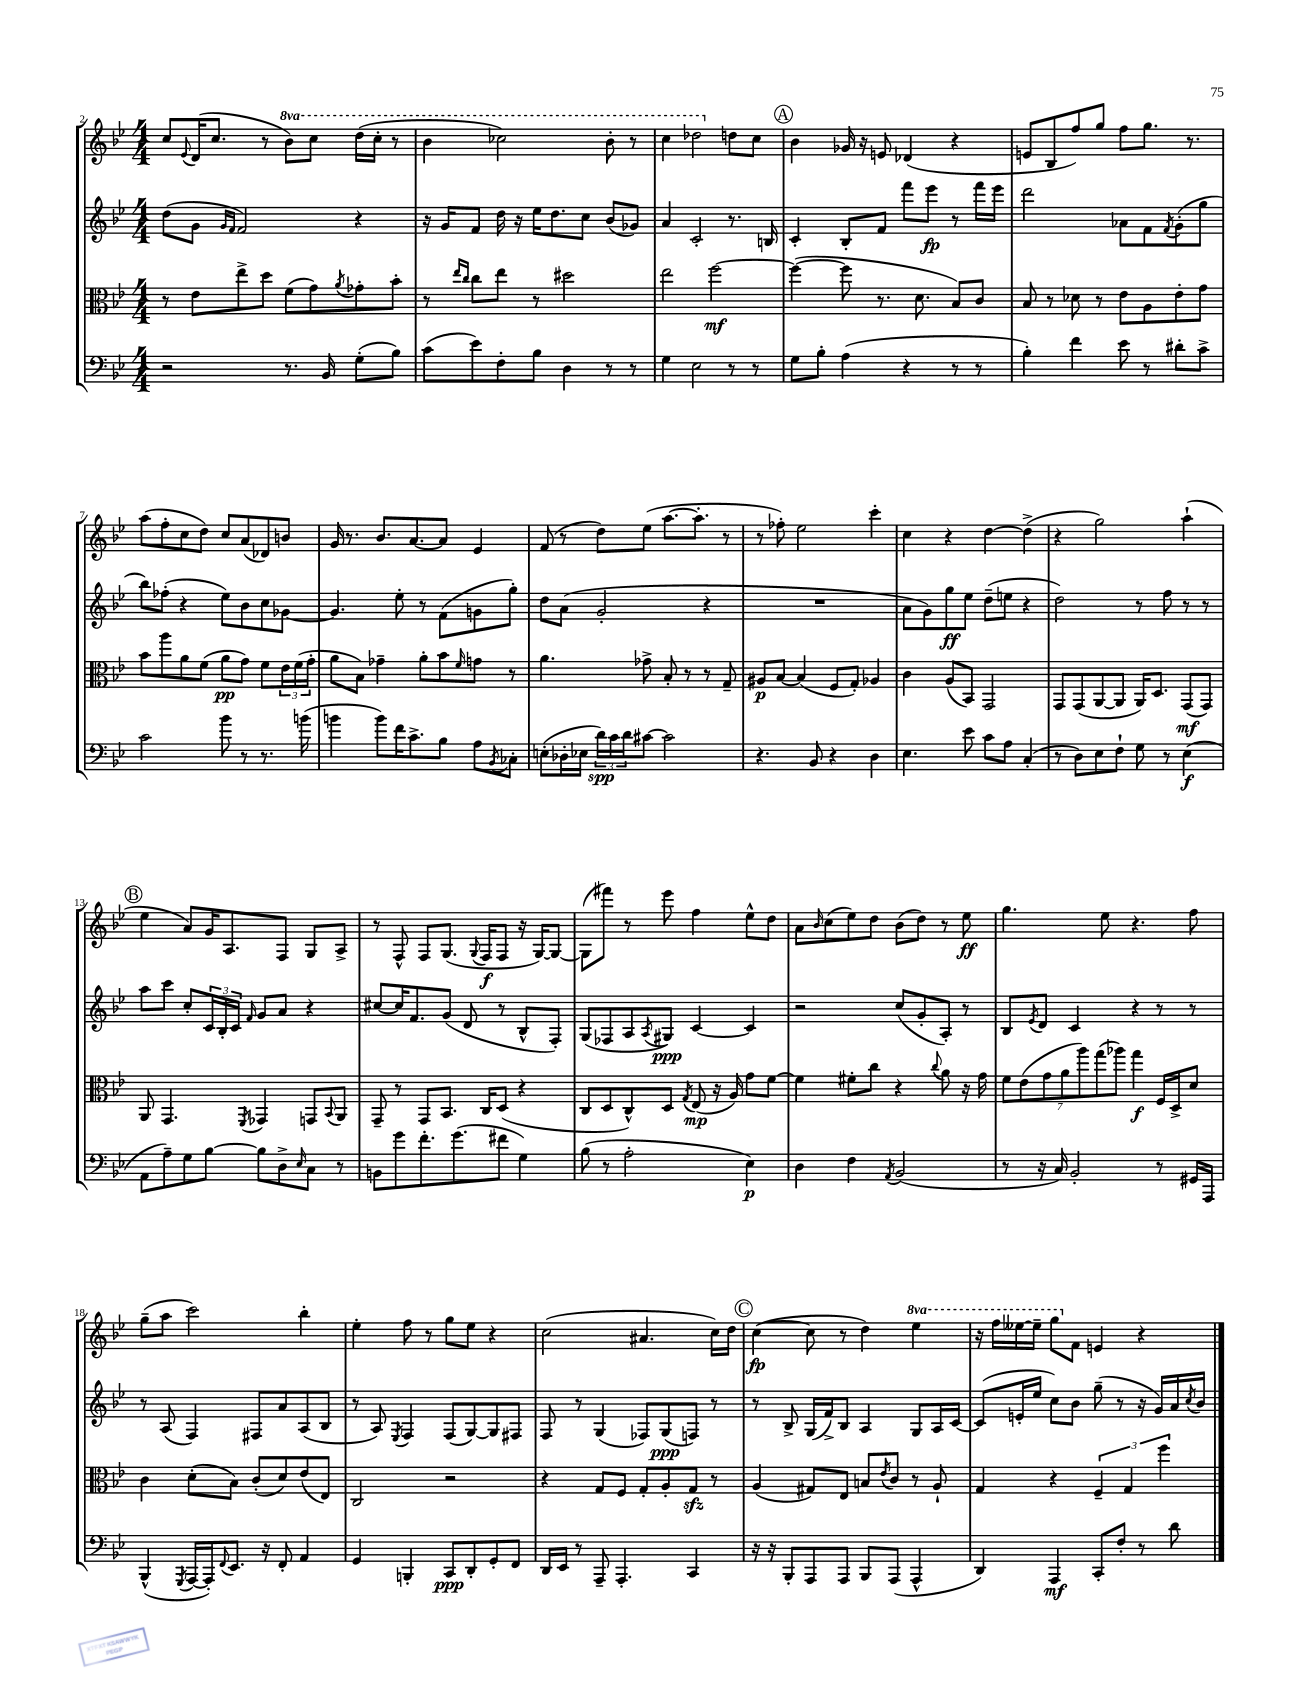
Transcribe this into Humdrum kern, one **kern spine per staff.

**kern	**dynam	**kern	**dynam	**kern	**dynam	**kern	**dynam
*part4	*part4	*part3	*part3	*part2	*part2	*part1	*part1
*staff4	*staff4	*staff3	*staff3	*staff2	*staff2	*staff1	*staff1
*clefF4	*	*clefC3	*	*clefG2	*	*clefG2	*
*k[b-e-]	*	*k[b-e-]	*	*k[b-e-]	*	*k[b-e-]	*
*M4/4	*	*M4/4	*	*M4/4	*	*M4/4	*
=2	=2	=2	=2	=2	=2	=2	=2
2r	.	8r	.	(8dd\L	.	8cc/L	.
.	.	.	.	.	.	8qqe-/	.
.	.	8e-\L	.	8g\J	.	(16d/K	.
.	.	.	.	.	.	8.cc/J	.
.	.	.	.	16qqg/LL	.	.	.
.	.	.	.	16qqf/JJ	.	.	.
.	.	8ee-^\	.	2f/)	.	.	.
.	.	8dd\J	.	.	.	8r	.
*	*	*	*	*	*	*8va	*
8.r	.	(8f\L	.	.	.	8bb-\L)	.
.	.	8g\)	.	.	.	8ccc\J	.
16BB-/	.	.	.	.	.	.	.
.	.	8qa/	.	.	.	.	.
(8G'\L	.	8g-X'\	.	4r	.	(16ddd\LL	.
.	.	.	.	.	.	16ccc'\JJ	.
8B-\J)	.	8b-'\J	.	.	.	8r	.
=3	=3	=3	=3	=3	=3	=3	=3
(8c\L	.	8r	.	16r	.	4bb-\	.
.	.	.	.	16g/KL	.	.	.
.	.	16qqee-/LL	.	.	.	.	.
.	.	16qqcc/JJ	.	.	.	.	.
8e-\)	.	8cc\L	.	8f/J	.	.	.
8F'\	.	8ee-\J	.	16dd\	.	2ccc-X\)	.
.	.	.	.	16r	.	.	.
8B-\J	.	8r	.	16ee-\KL	.	.	.
.	.	.	.	8.dd\	.	.	.
4D\	.	2dd#X\	.	.	.	.	.
.	.	.	.	8cc\J	.	.	.
8r	.	.	.	(8b-/L	.	8bb-'\	.
8r	.	.	.	8g-X/J)	.	8r	.
=4	=4	=4	=4	=4	=4	=4	=4
4G\	.	2ee-\	.	4a/	.	4ccc\	.
2E-\	.	.	.	2c'/	.	2ddd-X\	.
.	.	[2ff\	mf	.	.	.	.
*	*	*	*	*	*	*X8va	*
8r	.	.	.	8.r	.	8ddn\L	.
8r	.	.	.	.	.	8cc\J	.
.	.	.	.	16Bn/	.	.	.
!!LO:REH:place=s1:t=A
=5	=5	=5	=5	=5	=5	=5	=5
8G\L	.	(4ff\_	.	4c'/	.	4b-\	.
8B-'\J	.	.	.	.	.	.	.
(4A\	.	8ff\]	.	8B-'/L	.	16g-X/	.
.	.	.	.	.	.	16r	.
.	.	8.r	.	8f/J	.	8en/	.
4r	.	.	.	8fff\L	.	(4d-X/	.
.	.	8.d\	.	.	.	.	.
.	.	.	.	8eee-\J	fp	.	.
8r	.	8B-/L)	.	8r	.	4r	.
8r	.	8c/J	.	16fff\LL	.	.	.
.	.	.	.	16eee-\JJ	.	.	.
=6	=6	=6	=6	=6	=6	=6	=6
4B-'\)	.	8B-/	.	2ddd\	.	8en/L	.
.	.	8r	.	.	.	8B-/	.
4f\	.	8d-X\	.	.	.	8ff/)	.
.	.	8r	.	.	.	8gg/J	.
8e-\	.	8e-\L	.	8a-X\L	.	8ff\L	.
8r	.	8A\	.	8f\	.	8.gg\J	.
.	.	.	.	8qf/	.	.	.
8d#X'\L	.	8e-'\	.	(8g'\	.	.	.
.	.	.	.	.	.	8.r	.
8c^\J	.	8g\J	.	8gg\J	.	.	.
!!LO:LB:g=z
=7	=7	=7	=7	=7	=7	=7	=7
2c\	.	8b-\L	.	8bb-\L)	.	(8aa\L	.
.	.	8aa\	.	(8ff-X'\J	.	8ff'\	.
.	.	8a\	.	4r	.	8cc\	.
.	.	(8f\J	.	.	.	8dd\J)	.
8b-\	.	8a\L	pp	8ee-\L)	.	8cc/L	.
8r	.	8g\J)	.	8b-\	.	(8a/	.
8.r	.	8f\L	.	8cc\	.	8d-X/)	.
.	.	24e-\L	.	[8g-X\J	.	8bn/J	.
.	.	(24f\	.	.	.	.	.
(16bn\	.	.	.	.	.	.	.
.	.	24g'\JJ	.	.	.	.	.
=8	=8	=8	=8	=8	=8	=8	=8
4bn\	.	8a\L	.	4.g-/]	.	16g/	.
.	.	.	.	.	.	8.r	.
.	.	8B-\J)	.	.	.	.	.
8b\L)	.	4g-X~\	.	.	.	8.b-/L	.
16f\K	.	.	.	8ee-'\	.	.	.
8.c^\	.	.	.	.	.	[8.a/	.
.	.	8a'\L	.	8r	.	.	.
8B-\J	.	8b-\	.	(8f\L	.	8a/J]	.
.	.	16qqf/	.	.	.	.	.
8A\L	.	8gn\J	.	8gn\	.	4e-/	.
8qBB-/	.	.	.	.	.	.	.
8C-X'\J	.	8r	.	8gg'\J)	.	.	.
=9	=9	=9	=9	=9	=9	=9	=9
(8En'\L	.	4.a\	.	8dd\L	.	(8f/	.
16D-X'\L	.	.	.	(8a\J	.	8r	.
16E-X\JJ	.	.	.	.	.	.	.
24d\LL)	spp	.	.	2g'/	.	8dd\L)	.
24c\	.	.	.	.	.	.	.
24d\J	.	.	.	.	.	.	.
[8c#X\J	.	8g-X^\	.	.	.	(8ee-\J	.
2c#\]	.	8B-'/	.	.	.	[8.aa\L	.
.	.	8r	.	.	.	.	.
.	.	.	.	.	.	8.aa'\J]	.
.	.	8r	.	4r	.	.	.
.	.	8G~/	.	.	.	8r	.
=10	=10	=10	=10	=10	=10	=10	=10
4.r	.	8A#X/L	p	1r	.	8r	.
.	.	[8B-/J	.	.	.	8ff-X'\)	.
.	.	(4B-/]	.	.	.	2ee-\	.
8BB-/	.	.	.	.	.	.	.
4r	.	8F/L	.	.	.	.	.
.	.	8G'/J)	.	.	.	.	.
4D\	.	4A-X/	.	.	.	4ccc'\	.
=11	=11	=11	=11	=11	=11	=11	=11
4.E-\	.	4c\	.	8a\L	.	4cc\	.
.	.	.	.	8g\)	.	.	.
.	.	(8A/L	.	8gg\	ff	4r	.
8e-\	.	8BB-/J)	.	8ee-\J	.	.	.
8c\L	.	2GG/	.	(8dd~\L	.	[4dd\	.
8A\J	.	.	.	8een\J	.	.	.
(4C'/	.	.	.	4r	.	(4dd^\]	.
=12	=12	=12	=12	=12	=12	=12	=12
8r	.	8GG/L	.	2dd\)	.	4r	.
8D\L)	.	(8GG/	.	.	.	.	.
8E-\	.	[8AA/	.	.	.	2gg\)	.
8F`\J	.	8AA/J]	.	.	.	.	.
8G\	.	16AA/KL)	.	8r	.	.	.
.	.	8.D/J	.	.	.	.	.
8r	.	.	.	8ff\	.	.	.
(4E-\	f	(8GG/L	mf	8r	.	(4aa`\	.
.	.	8GG/J)	.	8r	.	.	.
!!LO:LB:g=z
!!LO:REH:place=s1:t=B
=13	=13	=13	=13	=13	=13	=13	=13
8AA\L	.	8AA/	.	8aa\L	.	4ee-\	.
8A~\)	.	4.GG/	.	8ccc\J	.	.	.
8G\	.	.	.	8cc'/L	.	8a/L)	.
[8B-\J	.	.	.	24c/L	.	16g/K	.
.	.	.	.	24B-'/	.	.	.
.	.	.	.	.	.	8.A/	.
.	.	.	.	24c/JJ	.	.	.
.	.	8qFF/	.	16qqf/	.	.	.
8B-\L]	.	4GG-X/	.	8g/L	.	.	.
8D^\	.	.	.	8a/J	.	8F/J	.
16qqE-/	.	.	.	.	.	.	.
8C\J	.	8GGn/L	.	4r	.	8G/L	.
.	.	8qqBB-/	.	.	.	.	.
8r	.	8AA/J	.	.	.	8A^/J	.
=14	=14	=14	=14	=14	=14	=14	=14
8BBn\L	.	8GG~/	.	[8cc#X/L	.	8r	.
8g\	.	8r	.	16cc#/K]	.	8F^^/	.
.	.	.	.	8.f/	.	.	.
8.f'\	.	8GG/L	.	.	.	8F/L	.
.	.	8.BB-/J	.	(8g/J	.	(8.G/J	.
(8.g\	.	.	.	.	.	.	.
.	.	.	.	8d/	.	.	.
.	.	.	.	.	.	8qqG/	.
.	.	16C/KL	.	.	.	16F/KL	f
8f#X\J	.	(8D/J	.	8r	.	8F/J	.
4G\)	.	4r	.	8B-^^/L	.	16r	.
.	.	.	.	.	.	[16G/KL)	.
.	.	.	.	8F'/J)	.	8G/J_	.
=15	=15	=15	=15	=15	=15	=15	=15
(8B-\	.	8C/L	.	(8G/L	.	(8G\L]	.
8r	.	8D/	.	8F-X/	.	8fff#X\J)	.
2A'\	.	8C^^/)	.	8A/	.	8r	.
.	.	.	.	8qA/	.	.	.
.	.	8D/J	.	8G#X/J)	ppp	8eee-\	.
.	.	8qG/	.	.	.	.	.
.	.	(8E-/	mp	[4c/	.	4ff\	.
.	.	16r	.	.	.	.	.
.	.	16A/)	.	.	.	.	.
4E-\)	p	8g\L	.	4c/]	.	8ee-^^\L	.
.	.	[8f\J	.	.	.	8dd\J	.
=16	=16	=16	=16	=16	=16	=16	=16
4D\	.	4f\]	.	2r	.	8a\L	.
.	.	.	.	.	.	16qqb-/	.
.	.	.	.	.	.	(8cc\	.
4F\	.	8f#X'\L	.	.	.	8ee-\)	.
.	.	8cc\J	.	.	.	8dd\J	.
8qAA/	.	.	.	.	.	.	.
(2BB-/	.	4r	.	(8cc/L	.	(8b-\L	.
.	.	.	.	8g'/	.	8dd\J)	.
.	.	8qqcc/	.	.	.	.	.
.	.	8a\	.	8A'/J)	.	8r	.
.	.	16r	.	8r	.	8ee-\	ff
.	.	16g\	.	.	.	.	.
=17	=17	=17	=17	=17	=17	=17	=17
8r	.	14f\L	.	8B-/L	.	4.gg\	.
.	.	(14e-\	.	.	.	.	.
.	.	.	.	8qe-/	.	.	.
16r	.	.	.	8d/J	.	.	.
.	.	14g\	.	.	.	.	.
16C/)	.	.	.	.	.	.	.
.	.	14a\	.	.	.	.	.
2BB-'/	.	.	.	4c/	.	.	.
.	.	14aa\)	.	.	.	.	.
.	.	(14gg\	.	.	.	.	.
.	.	.	.	.	.	8ee-\	.
.	.	14aa-X\J)	.	.	.	.	.
.	.	4gg\	f	4r	.	4.r	.
8r	.	16F/LL	.	8r	.	.	.
.	.	16D^/J	.	.	.	.	.
16GG#X/LL	.	8d/J	.	8r	.	8ff\	.
16AAA/JJ	.	.	.	.	.	.	.
!!LO:LB:g=z
=18	=18	=18	=18	=18	=18	=18	=18
(4BBB-^^/	.	4c\	.	8r	.	(8gg~\L	.
.	.	.	.	(8A/	.	8aa\J	.
8qGGG/	.	.	.	.	.	.	.
[16AAA/LL	.	(8d'\L	.	4F/)	.	2ccc\)	.
16AAA'/J])	.	.	.	.	.	.	.
8qqFF/	.	.	.	.	.	.	.
8.EE-/J	.	8B-\J)	.	.	.	.	.
.	.	(8c'/L	.	8F#X/L	.	.	.
16r	.	.	.	.	.	.	.
8FF'/	.	8d/)	.	8a/	.	.	.
4AA/	.	(8e-/	.	(8A/	.	4bb-'\	.
.	.	8E-/J)	.	8B-/J	.	.	.
=19	=19	=19	=19	=19	=19	=19	=19
4GG/	.	2C/	.	8r	.	4ee-'\	.
.	.	.	.	8A/)	.	.	.
.	.	.	.	8qE-/	.	.	.
4BBBn'/	.	.	.	4F/	.	8ff\	.
.	.	.	.	.	.	8r	.
8CC/L	ppp	2r	.	(8F/L	.	8gg\L	.
8DD'/	.	.	.	[8G/)	.	8ee-\J	.
8GG'/	.	.	.	8G/]	.	4r	.
8FF/J	.	.	.	8F#X/J	.	.	.
=20	=20	=20	=20	=20	=20	=20	=20
16DD/LL	.	4r	.	8F/	.	(2cc\	.
16EE-/JJ	.	.	.	.	.	.	.
8r	.	.	.	8r	.	.	.
8AAA~/	.	8G/L	.	(4G/	.	.	.
4.AAA'/	.	8F/J	.	.	.	.	.
.	.	8G'/L	.	8F-X/L)	.	4.a#X/	.
.	.	8A'/	.	(8G/	ppp	.	.
4CC/	.	8Gzz/J	.	8Fn/J)	.	.	.
.	.	8r	.	8r	.	16cc\LL)	.
.	.	.	.	.	.	16dd\JJ	.
!!LO:REH:place=s1:t=C
=21	=21	=21	=21	=21	=21	=21	=21
16r	.	(4A/	.	8r	.	([4cc\	fp
16r	.	.	.	.	.	.	.
8BBB-'/L	.	.	.	8B-^/	.	.	.
8AAA/	.	8G#X/L)	.	(16G/LL	.	8cc\]	.
.	.	.	.	16f^/J)	.	.	.
8AAA/J	.	8E-/J	.	8B-/J	.	8r	.
8BBB-/L	.	8Bn/L	.	4A/	.	4dd\)	.
.	.	8qe-/	.	.	.	.	.
(8AAA/J	.	8c/J	.	.	.	.	.
*	*	*	*	*	*	*8va	*
4AAA^^/	.	8r	.	8G/L	.	4eee-\	.
.	.	8A`/	.	16A/L	.	.	.
.	.	.	.	[16c/JJ	.	.	.
=22	=22	=22	=22	=22	=22	=22	=22
4DD/)	.	4G/	.	(8c/L]	.	16r	.
.	.	.	.	.	.	16fff\LL	.
.	.	.	.	16en'/L	.	[16eee--X\	.
.	.	.	.	16ee-/JJ	.	16eee--~\JJ]	.
4AAA/	mf	4r	.	8cc\L)	.	8ggg\L	.
*	*	*	*	*	*	*X8va	*
.	.	.	.	8b-\J	.	8f\J	.
8CC'/L	.	6F~/	.	(8gg~\	.	4en/	.
8F'/J	.	.	.	8r	.	.	.
.	.	6G/	.	.	.	.	.
8r	.	.	.	16r	.	4r	.
.	.	.	.	16g/LL)	.	.	.
.	.	6ff\	.	.	.	.	.
8d\	.	.	.	16a/	.	.	.
.	.	.	.	8qcc/	.	.	.
.	.	.	.	16b-/JJ	.	.	.
==	==	==	==	==	==	==	==
*-	*-	*-	*-	*-	*-	*-	*-
